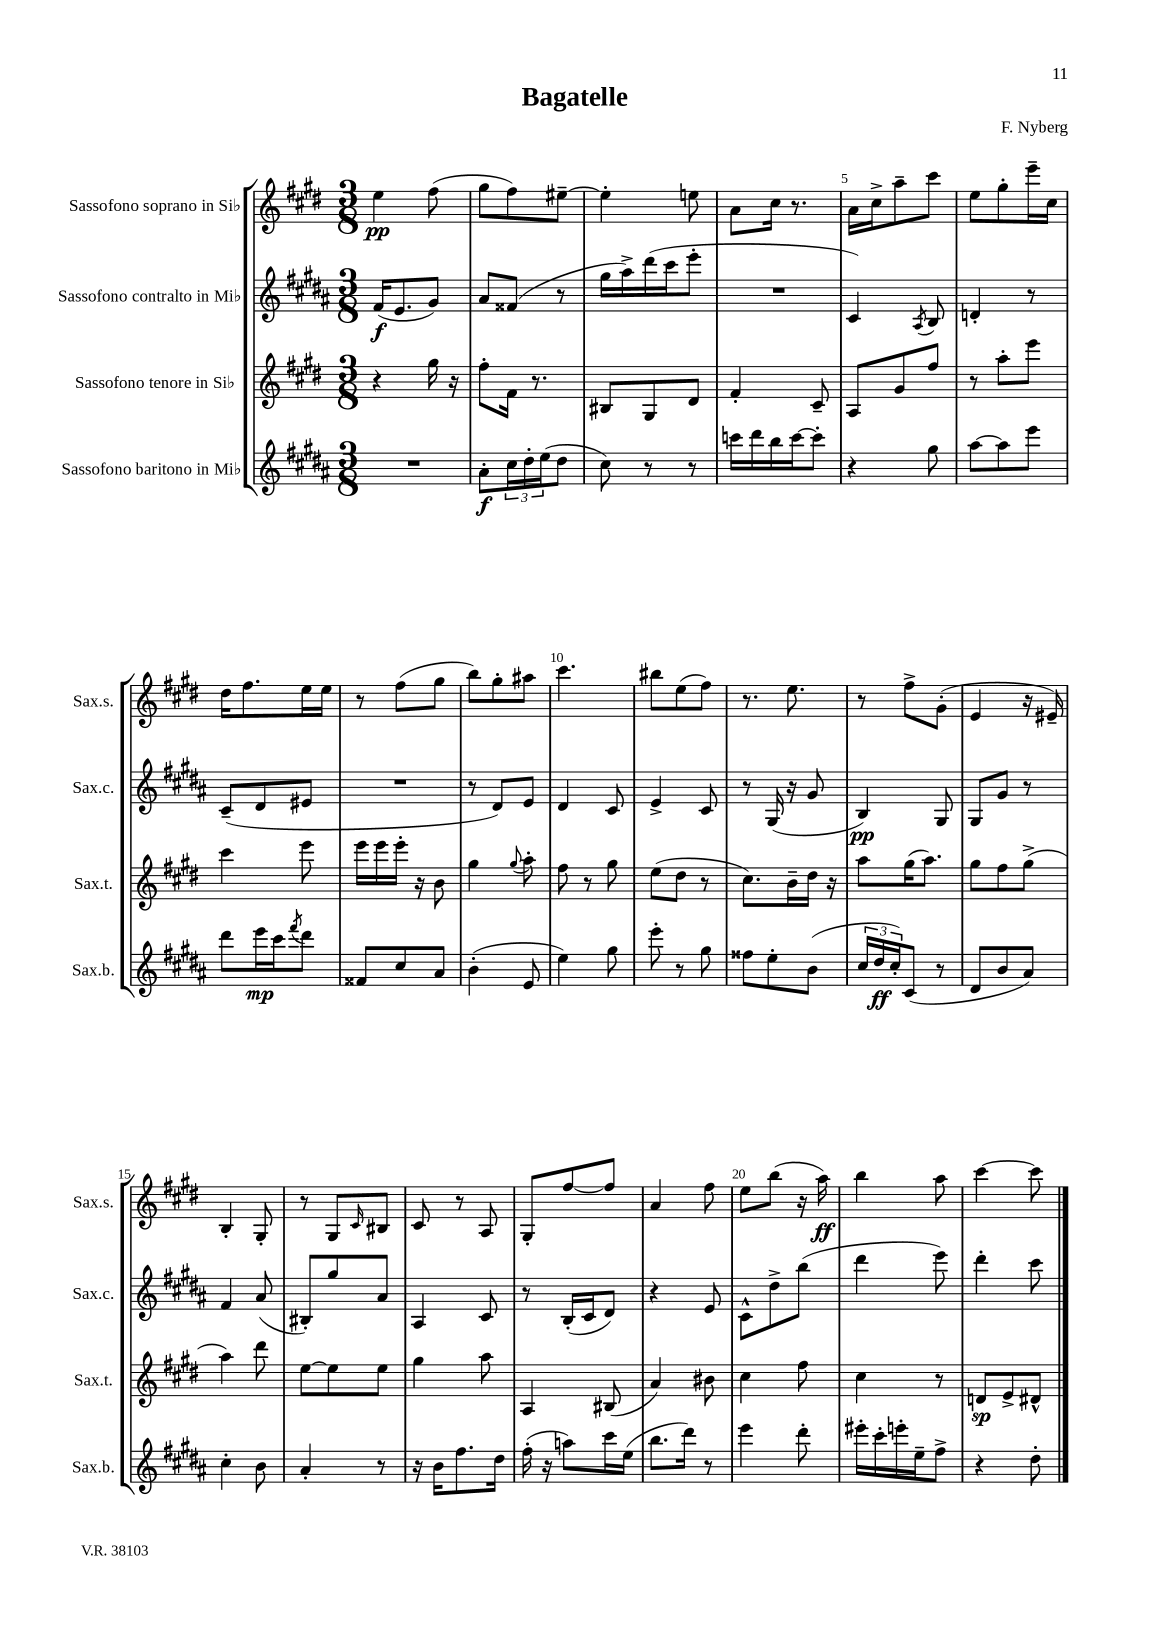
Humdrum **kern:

**kern	**kern	**kern	**kern
*staff4	*staff3	*staff2	*staff1
*clefG2	*clefG2	*clefG2	*clefG2
*k[f#c#g#d#a#]	*k[f#c#g#d#]	*k[f#c#g#d#a#]	*k[f#c#g#d#]
*M3/8	*M3/8	*M3/8	*M3/8
4.r	4r	(16f#	4ee
.	.	8.e	.
.	16gg#	8g#)	(8ff#
.	16r	.	.
=	=	=	=
8a#'	8ff#'	8a#	8gg#
24cc#	16f#	(8f##	8ff#)
24dd#'	.	.	.
.	8.r	.	.
(24ee	.	.	.
8dd#	.	8r	[8ee#~
=	=	=	=
8cc#)	8B#	16gg#	4ee#']
.	.	16aa#^)	.
8r	8G#	(16ddd#	.
.	.	16ccc#	.
8r	8d#	8eee'	8ee
=	=	=	=
16ccc	4f#'	4.r	8a
16ddd#	.	.	.
16bb	.	.	16cc#
[16ccc	.	.	8.r
8ccc']	8c#~	.	.
=	=	=	=
4r	8A	4c#)	16a
.	.	.	16cc#^
.	8g#	.	8aa~
.	.	8qA#	.
8gg#	8ff#	8B	8ccc#
=	=	=	=
[8aa#	8r	4d'	8ee
8aa#]	8aa'	.	8gg#'
8eee	8eee	8r	16eee~
.	.	.	16cc#
=	=	=	=
8ddd#	4ccc#	(8c#~	16dd#
.	.	.	8.ff#
16eee	.	8d#	.
16ccc#	.	.	.
8qfff#	.	.	.
8ddd#	8eee	8e#	16ee
.	.	.	16ee
=	=	=	=
8f##	16eee	4.r	8r
.	16eee	.	.
8cc#	16eee'	.	(8ff#
.	16r	.	.
8a#	8b	.	8gg#
=	=	=	=
(4b'	4gg#	8r	8bb)
.	.	8d#)	8gg#'
.	8qqgg#	.	.
8e	8aa'	8e	8aa#
=	=	=	=
4ee)	8ff#	4d#	4.ccc#
.	8r	.	.
8gg#	8gg#	8c#	.
=	=	=	=
8eee'	(8ee	4e^	8bb#
8r	8dd#	.	(8ee
8gg#	8r	8c#	8ff#)
=	=	=	=
8ff##	8.cc#)	8r	8.r
8ee'	.	(16G#	.
.	16b~	16r	8.ee
(8b	16dd#	8g#	.
.	16r	.	.
=	=	=	=
24cc#	8aa	4B)	8r
24dd#	.	.	.
24cc#')	.	.	.
(8c#	(16gg#	.	8ff#^
.	8.aa)	.	.
8r	.	8G#	(8g#'
=	=	=	=
8d#	8gg#	8G#	4e
8b	8ff#	8g#	.
8a#)	(8gg#^	8r	16r
.	.	.	16e#~)
=	=	=	=
4cc#'	4aa)	4f#	4B'
8b	8ddd#	(8a#	8G#'
=	=	=	=
4a#'	[8ee	8B#')	8r
.	8ee]	8gg#	8G#
.	.	.	16qqc#
8r	8ee	8a#	8B#
=	=	=	=
16r	4gg#	4A#	8c#
16b	.	.	.
8.ff#	.	.	8r
.	8aa	8c#	8A
16dd#	.	.	.
=	=	=	=
(16ff#'	4A	8r	8G#'
16r	.	.	.
8aa)	.	(16B'	[8ff#
.	.	16c#	.
16ccc#	(8B#	8d#)	8ff#]
(16ee	.	.	.
=	=	=	=
8.bb	4a)	4r	4a
16ddd#)	.	.	.
8r	8b#	8e	8ff#
=	=	=	=
4eee	4cc#	8c#^^	8ee
.	.	8dd#^	(8bb
8ddd#'	8ff#	(8bb	16r
.	.	.	16aa)
=	=	=	=
16eee#'	4cc#	4ddd#	4bb
16ccc#'	.	.	.
16eee'	.	.	.
16ee~	.	.	.
8ff#^	8r	8eee)	8aa
=	=	=	=
4r	8d	4ddd#'	[4ccc#
.	8e^	.	.
8dd#'	8d#^^	8ccc#	8ccc#]
==	==	==	==
*-	*-	*-	*-
